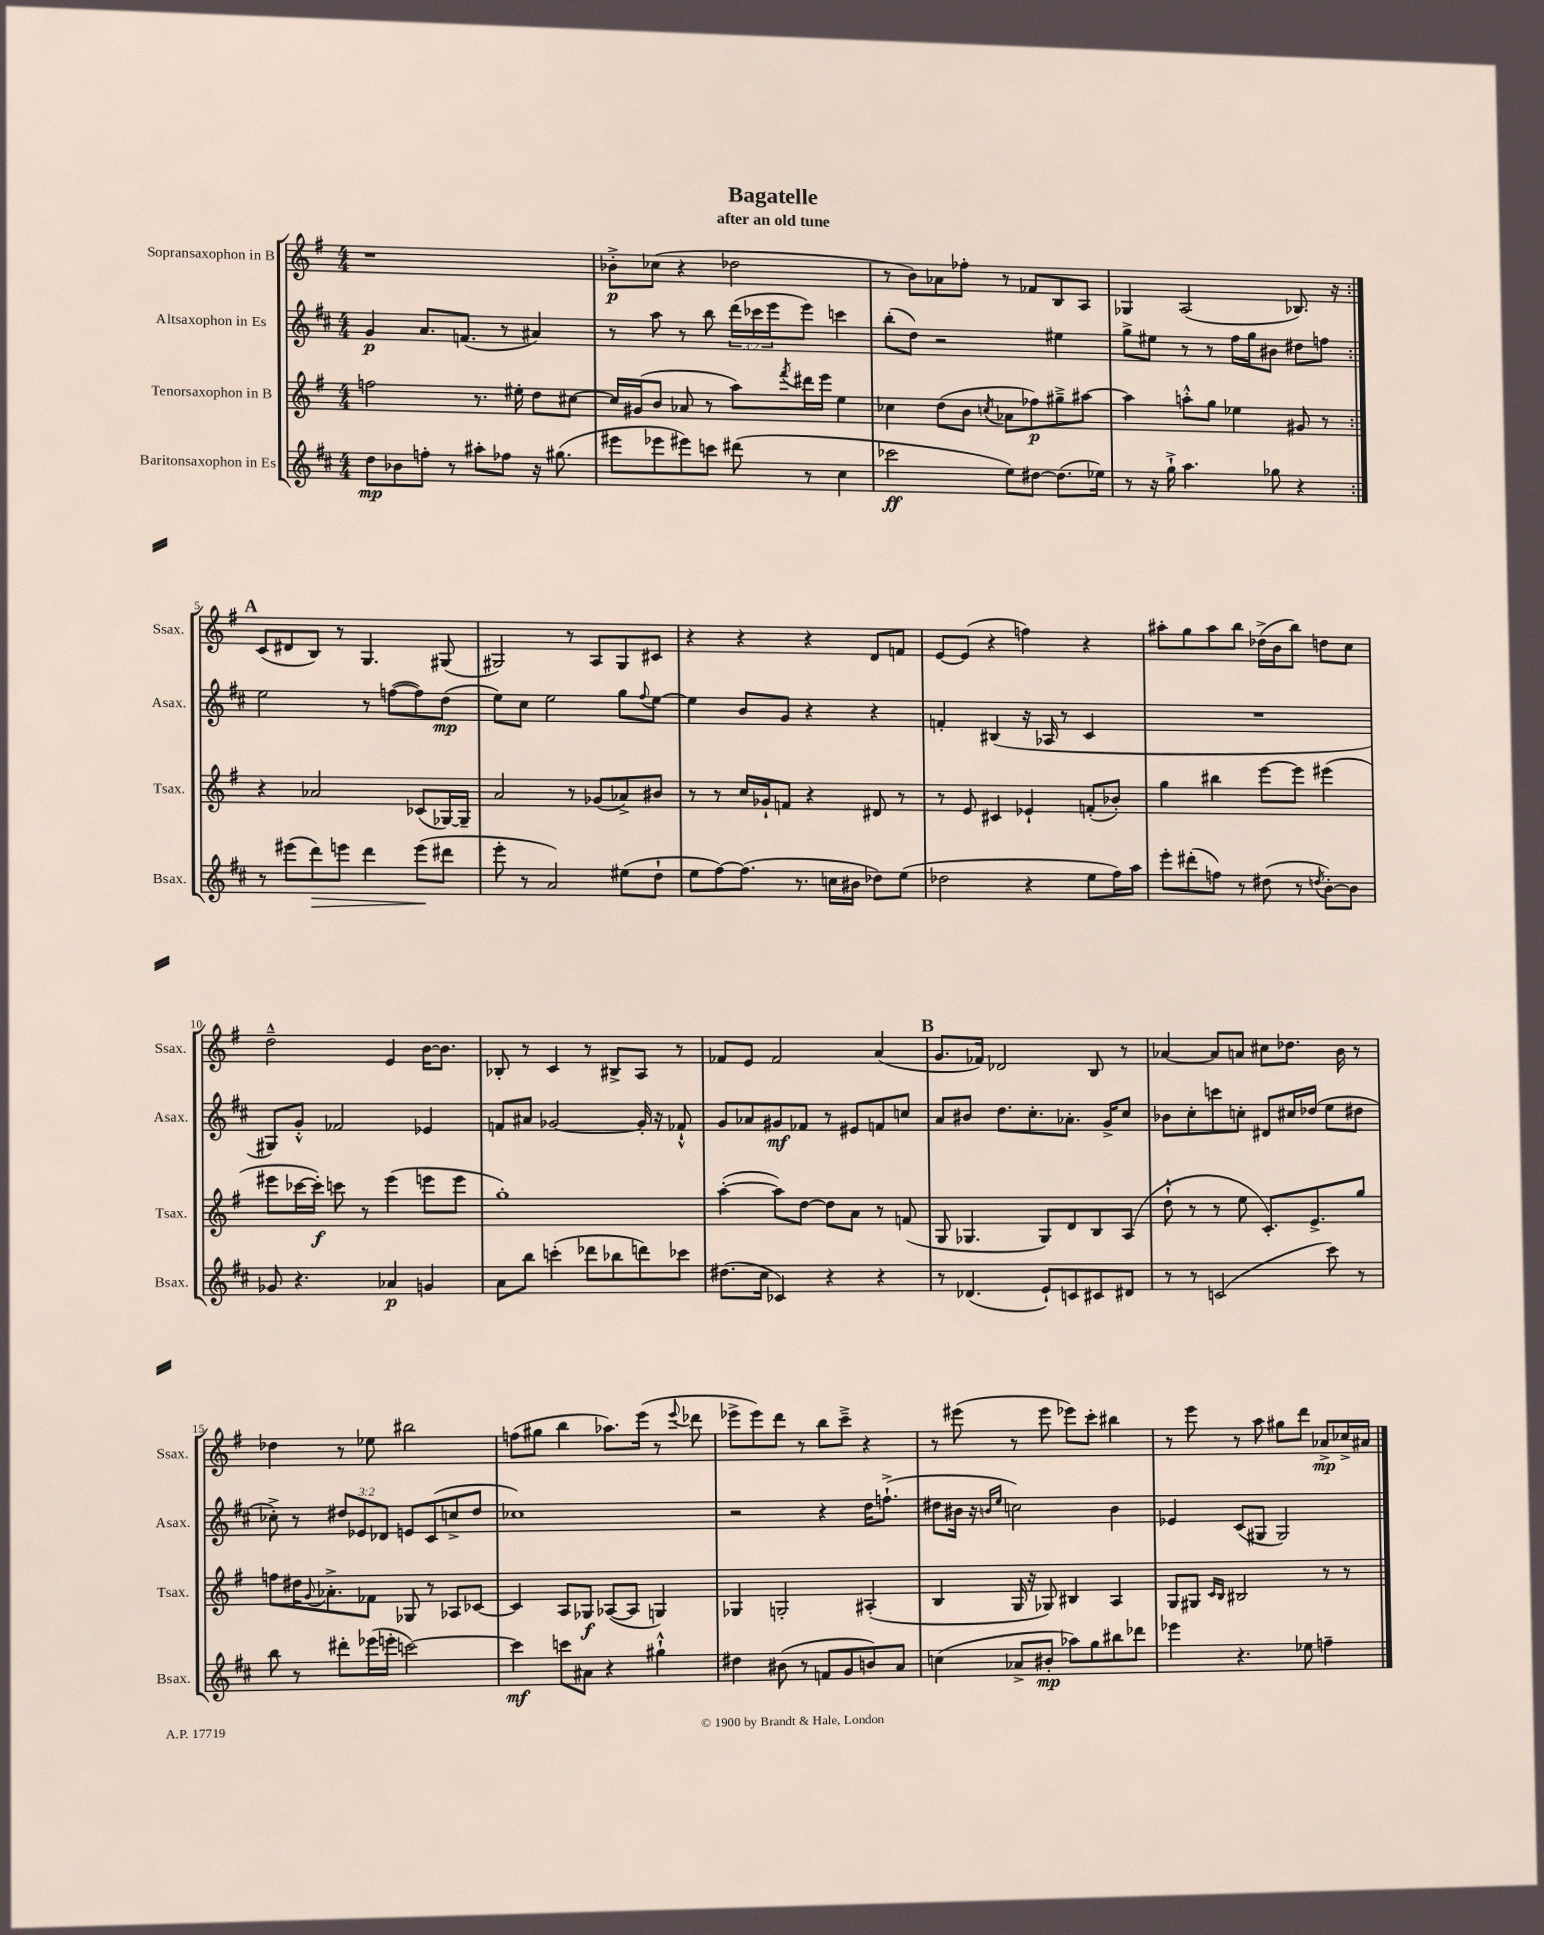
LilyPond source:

\header { title = "Bagatelle" subtitle = "after an old tune" }
<<
\new StaffGroup <<
\new Staff = "s0" \with { instrumentName = "Sopransaxophon in B" shortInstrumentName = "Ssax." } {
    \clef treble \key g \major \numericTimeSignature \time 4/4
    \repeat volta 2 { r1 |
    bes'8-.->\p ces''8( r4 des''2 |
    r8 b'8) aes'8 fes''8-. r8 fes'8 b8 a8 |
    ges4 a2( bes8.) r16 | }
    \mark \markup { \bold "A" } c'8( dis'8 b8) r8 g4. gis8( |
    gis2) r8 a8 gis8 cis'8 |
    r4 r4 r4 d'8 f'8 |
    e'8~ e'8( r4 f''4) r4 |
    ais''8-. g''8 ais''8 b''8 des''16->( b'16 b''8) d''8 c''8 |
    d''2---^ e'4 b'16~ b'8. |
    bes8-. r8 c'4 r8 bis8-> a8 r8 |
    fes'8 e'8 fes'2 a'4( |
    \mark \markup { \bold "B" } g'8. fes'16) des'2 b8 r8 |
    aes'4~ aes'8 a'8 cis''8 des''8. b'16 r8 |
    des''4 r8 ees''8 bis''2 |
    f''8( gis''8 b''4 aes''8.) e'''16( r8 \appoggiatura { e'''8 } des'''8 |
    ees'''8-> ees'''8) d'''8 r8 b''8 c'''8---> r4 |
    r8 eis'''8( r8 eis'''8 ees'''8) c'''8-. bis''4 |
    r8 e'''8 r8 a''8 gis''8 d'''8 aes'8->\mp ces''16-> ais'16 \bar "|." |
}
\new Staff = "s1" \with { instrumentName = "Altsaxophon in Es" shortInstrumentName = "Asax." } {
    \clef treble \key d \major \numericTimeSignature \time 4/4 \override Staff.TupletNumber.text = #tuplet-number::calc-fraction-text
    \repeat volta 2 { g'4\p a'8. f'8.( r8 ais'4) |
    r8 a''8 r8 b''8 \tuplet 3/2 { d'''16( ces'''16 e'''16 } e'''8) c'''4 |
    b''8-.( d''8) r2 eis''4 |
    g''8-> eis''8 r8 r8 fis''16 g''16 bis'8 dis''8 f''8 | }
    \mark \markup { \bold "A" } e''2 r8 f''8~( f''8) d''8\mp( |
    e''8) cis''8 e''2 g''8 \appoggiatura { fis''8 } e''8~ |
    e''4 b'8 g'8 r4 r4 |
    f'4-. bis4( r16 aes16 r8 cis'4 |
    R1 |
    gis8) g'8-.-^ fes'2 ees'4 |
    f'8 ais'8 ges'2~ ges'16-. r16 fes'8-!-^ |
    g'8 aes'8 gis'8\mf fes'8 r8 eis'8 f'8 c''8 |
    \mark \markup { \bold "B" } a'8 bis'8 d''8. cis''8.-. aes'8.-. g'16-> cis''8 |
    bes'8 cis''8-. c'''8 c''8-. dis'8 cis''16 des''16( e''8 dis''8 |
    ces''8-.->) r8 \tuplet 3/2 { dis''8 ees'8 des'8 } e'8 cis'8( c''8-> dis''8 |
    ces''1) |
    r2 r4 d''16 f''8.-!->( |
    dis''8 bis'16 r16 \grace { b'16 e''16 } c''2) b'4 |
    ees'4 cis'8( gis8 gis2) \bar "|." |
}
\new Staff = "s2" \with { instrumentName = "Tenorsaxophon in B" shortInstrumentName = "Tsax." } {
    \clef treble \key g \major \numericTimeSignature \time 4/4
    \repeat volta 2 { f''2 r8. eis''16-. d''8 cis''8~ |
    cis''16 gis'16( b'8 aes'8 r8 a''8) \acciaccatura { fis'''8 } dis'''16 e'''16 e''4 |
    ces''4 d''8( b'8 \acciaccatura { c''8 } aes'8 fes''8\p) gis''8---> ais''8~ |
    ais''4 a''8-.-^ g''8 ees''4 gis'8 r8 | }
    \mark \markup { \bold "A" } r4 aes'2 ces'8( ges16~) ges16-- |
    a'2 r8 ges'8( aes'8->) bis'8 |
    r8 r8 c''16 ges'16-! f'8 r4 dis'8 r8 |
    r8 e'8 cis'4 ees'4-! f'8-.( bes'8-.) |
    g''4 bis''4 e'''8~ e'''8 eis'''4( |
    eis'''8 ces'''16~ ces'''16-.\f) c'''8 r8 eis'''4( e'''8 e'''8 |
    g''1-.) |
    a''4~-.( a''8) d''8~ d''8 a'8 r8 f'8( |
    \mark \markup { \bold "B" } g8 ges4. ges8) d'8 b8 a8( |
    d''8-!-^ r8 r8 e''8 c'8.-.) e'8.-> g''8 |
    f''8 dis''16 \appoggiatura { g'8 } aes'8.-.-> fes'8 ges8 r8 aes8 ces'8~ |
    ces'4 a8 ges8\f aes8~( aes8 g4) |
    ges4 g2-. ais4-.( |
    b4 g16 r16 ges8) bis4 a4 |
    g8 gis8 \grace { c'16 b16 } bis2 r8 r8 \bar "|." |
}
\new Staff = "s3" \with { instrumentName = "Baritonsaxophon in Es" shortInstrumentName = "Bsax." } {
    \clef treble \key d \major \numericTimeSignature \time 4/4
    \repeat volta 2 { d''8\mp bes'8 f''8-. r8 ais''8-. fes''8 r16 gis''8.( |
    eis'''8 ees'''8 eis'''8) c'''8 dis'''8( r8 cis''4 |
    ces'''2\ff e''8) dis''8~ dis''8.( ees''16) |
    r8 r16 g''16-!-> a''4. ges''8 r4 | }
    \mark \markup { \bold "A" } r8 eis'''8( d'''8\>) e'''8 d'''4 e'''8\!( dis'''8 |
    e'''8-. r8 a'2) eis''8( d''8-! |
    e''8 fis''8~) fis''8.( r8. c''16 bis'16 des''8) e''8( |
    des''2 r4 e''8 fis''16) a''16 |
    e'''8-. dis'''8-.( f''8) r8 dis''8( r8 \acciaccatura { d''8 } b'8~-.) b'8 |
    ges'8 r4. aes'4\p g'4 |
    a'8 b''8 c'''4-.( des'''8 bes''8 d'''8) ces'''8 |
    dis''8.( cis''16 ces'4) r4 r4 |
    \mark \markup { \bold "B" } r8 des'4.( e'8-!) c'8 cis'8 dis'8 |
    r8 r8 c'2( cis'''8) r8 |
    b''8 r8 dis'''8-. ees'''16( e'''16-. c'''2~) |
    c'''4\mf c'''8 ais'8 r4 gis''4-!-^ |
    dis''4 bis'8( r8 f'8 g'8 b'8) a'8 |
    c''4( aes'8-> bis'8-.\mp aes''8) g''8 bis''8 des'''8 |
    ees'''4 r4. ees''8 f''4-- \bar "|." |
}
>>
>>
